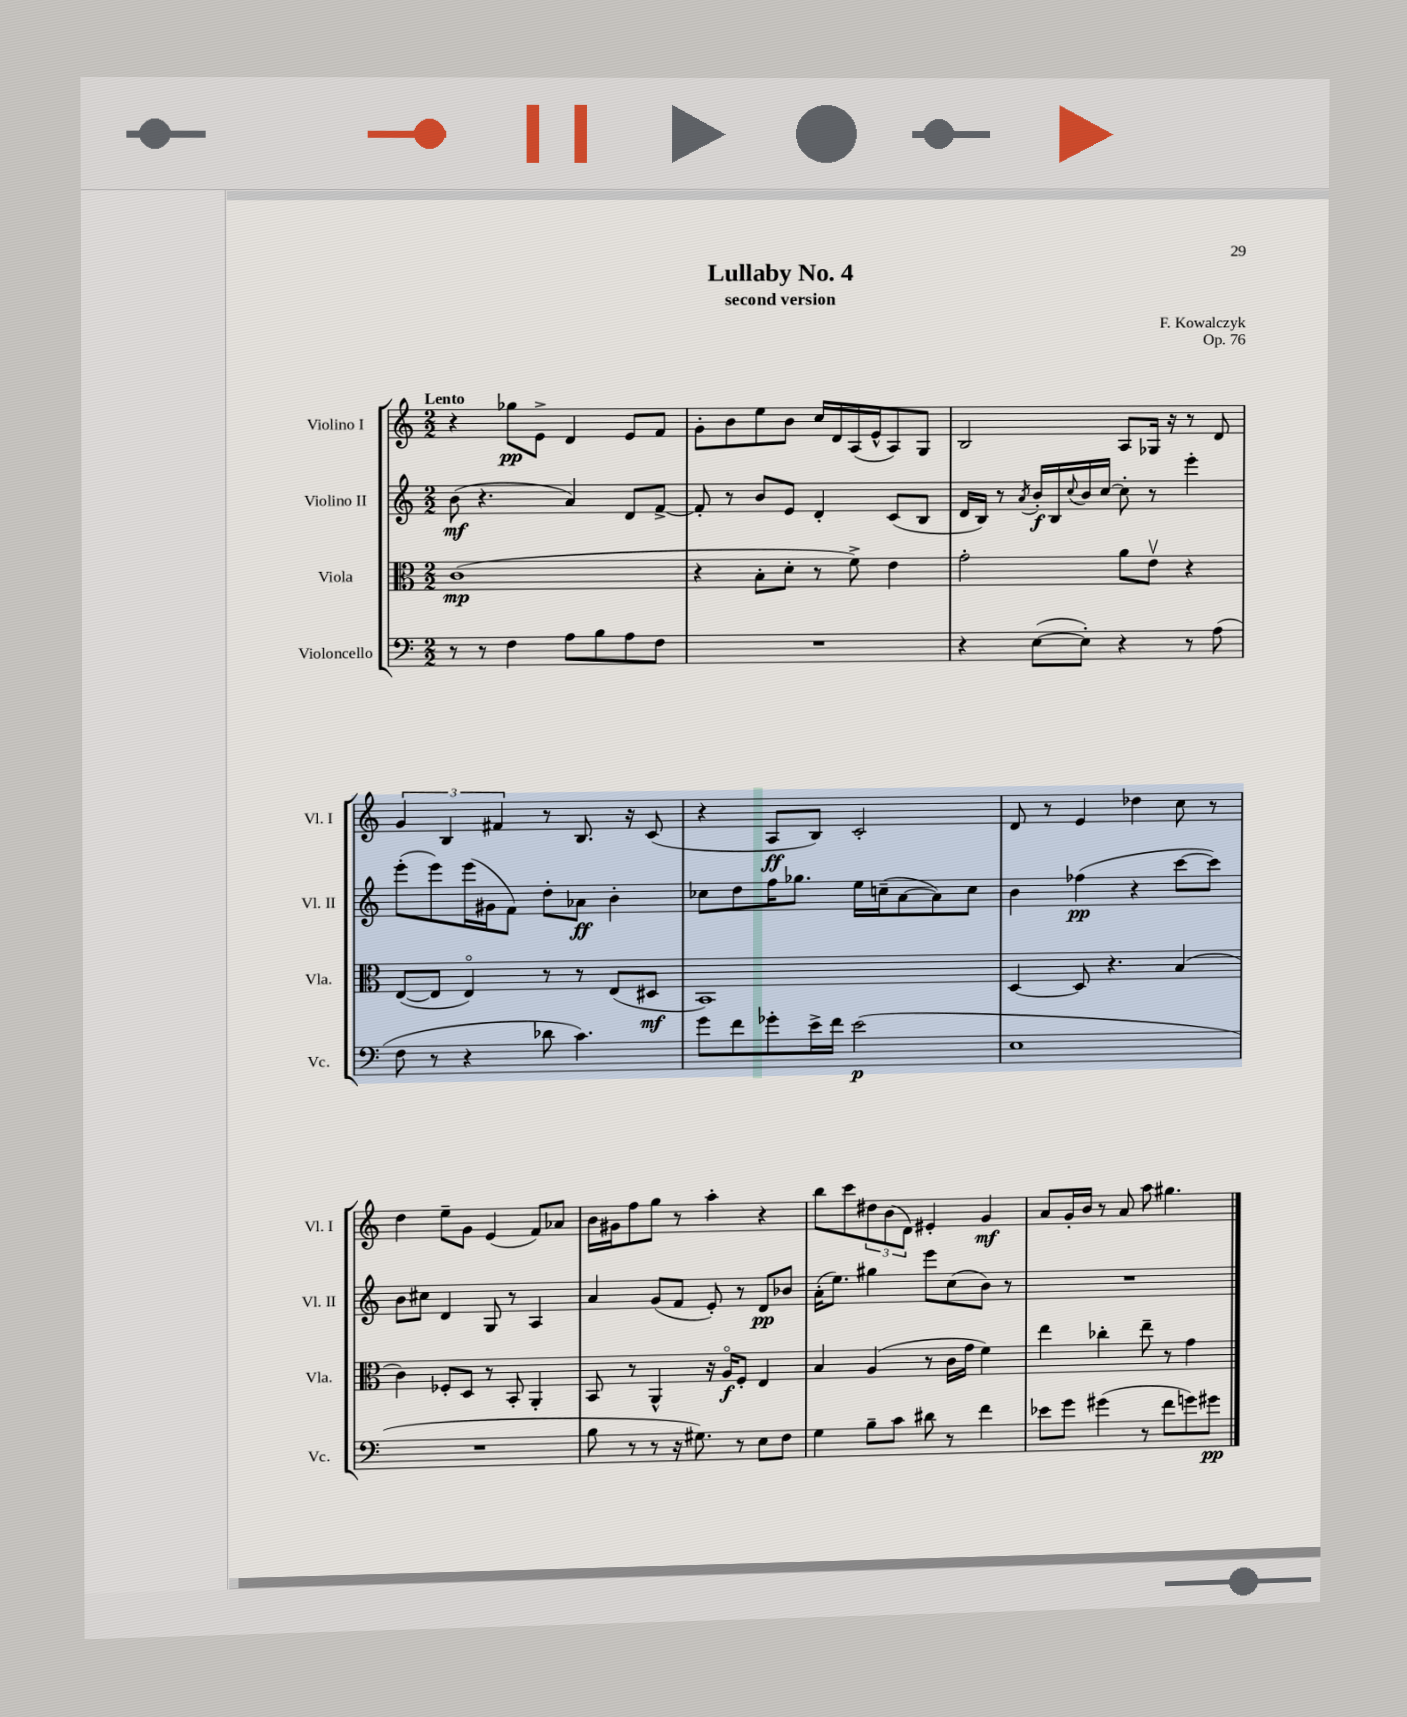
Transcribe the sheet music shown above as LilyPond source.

\header { title = "Lullaby No. 4" composer = "F. Kowalczyk" subtitle = "second version" opus = "Op. 76" }
<<
\new StaffGroup <<
\new Staff = "s0" \with { instrumentName = "Violino I" shortInstrumentName = "Vl. I" } {
    \clef treble \key c \major \numericTimeSignature \time 2/2 \tempo "Lento"
    r4 ges''8\pp e'8-> d'4 e'8 f'8 |
    g'8-. b'8 e''8 b'8 c''16 d'16 a16( e'16-^ a8) g8 |
    b2 a8 ges16 r16 r8 d'8 |
    \tuplet 3/2 { g'4 b4 fis'4 } r8 b8. r16 c'8( |
    r4 a8\ff b8) c'2-. |
    d'8 r8 e'4 des''4 c''8 r8 |
    d''4 e''8-- g'8 e'4( f'8) aes'8 |
    b'16 gis'16 f''8 g''8 r8 a''4-. r4 |
    b''8 c'''8 \tuplet 3/2 { dis''8 b'8( d'8) } eis'4-. g'4\mf |
    a'8 g'16-. b'16 r8 a'8 a''8 gis''4. \bar "|." |
}
\new Staff = "s1" \with { instrumentName = "Violino II" shortInstrumentName = "Vl. II" } {
    \clef treble \key c \major \numericTimeSignature \time 2/2
    b'8\mf( r4. a'4) d'8 f'8~-> |
    f'8-. r8 b'8 e'8 d'4-. c'8( b8 |
    d'16 b16) r8 \acciaccatura { a'8 } b'16-.\f b16 \appoggiatura { c''8 } b'16 c''16~ c''8-. r8 e'''4-. |
    e'''8-.( e'''8) e'''16( gis'16 f'8) d''8-. aes'8\ff b'4-. |
    ces''8 d''8 f''16 ges''8. e''16 c''16--( a'8~ a'8) c''8 |
    b'4 fes''4\pp( r4 c'''8~ c'''8) |
    b'8 cis''8 d'4 g8 r8 a4 |
    a'4 g'8( f'8 e'8-.) r8 d'8\pp bes'8 |
    a'16-.( e''8.) gis''4 e'''8 c''8( b'8) r8 |
    R1 \bar "|." |
}
\new Staff = "s2" \with { instrumentName = "Viola" shortInstrumentName = "Vla." } {
    \clef alto \key c \major \numericTimeSignature \time 2/2
    c'1\mp( |
    r4 b8-. d'8-. r8 f'8->) e'4 |
    g'2-. a'8 e'8\upbow r4 |
    e8~( e8 e4\flageolet) r8 r8 e8( dis8\mf |
    b,1) |
    d4~ d8 r4. b4( |
    c'4) fes8-. d8 r8 b,8-. a,4-. |
    b,8 r8 a,4-^ r16 a16\flageolet\f f8-. e4 |
    b4 a4( r8 c'16 g'16 f'4) |
    e''4 ces''4-. e''8-- r8 g'4 \bar "|." |
}
\new Staff = "s3" \with { instrumentName = "Violoncello" shortInstrumentName = "Vc." } {
    \clef bass \key c \major \numericTimeSignature \time 2/2
    r8 r8 f4 a8 b8 a8 f8 |
    R1 |
    r4 e8~( e8-.) r4 r8 a8( |
    f8 r8 r4 des'8 c'4.) |
    g'8 f'8 ges'8-. e'16-> f'16 e'2\p( |
    e1 |
    R1 |
    b8 r8 r8 r16 gis8.) r8 e8 f8 |
    g4 b8-- c'8 dis'8 r8 f'4 |
    ees'8 g'8 gis'4( r8 f'8 g'8) gis'8\pp \bar "|." |
}
>>
>>
\layout { \context { \Score \remove "Bar_number_engraver" } }
